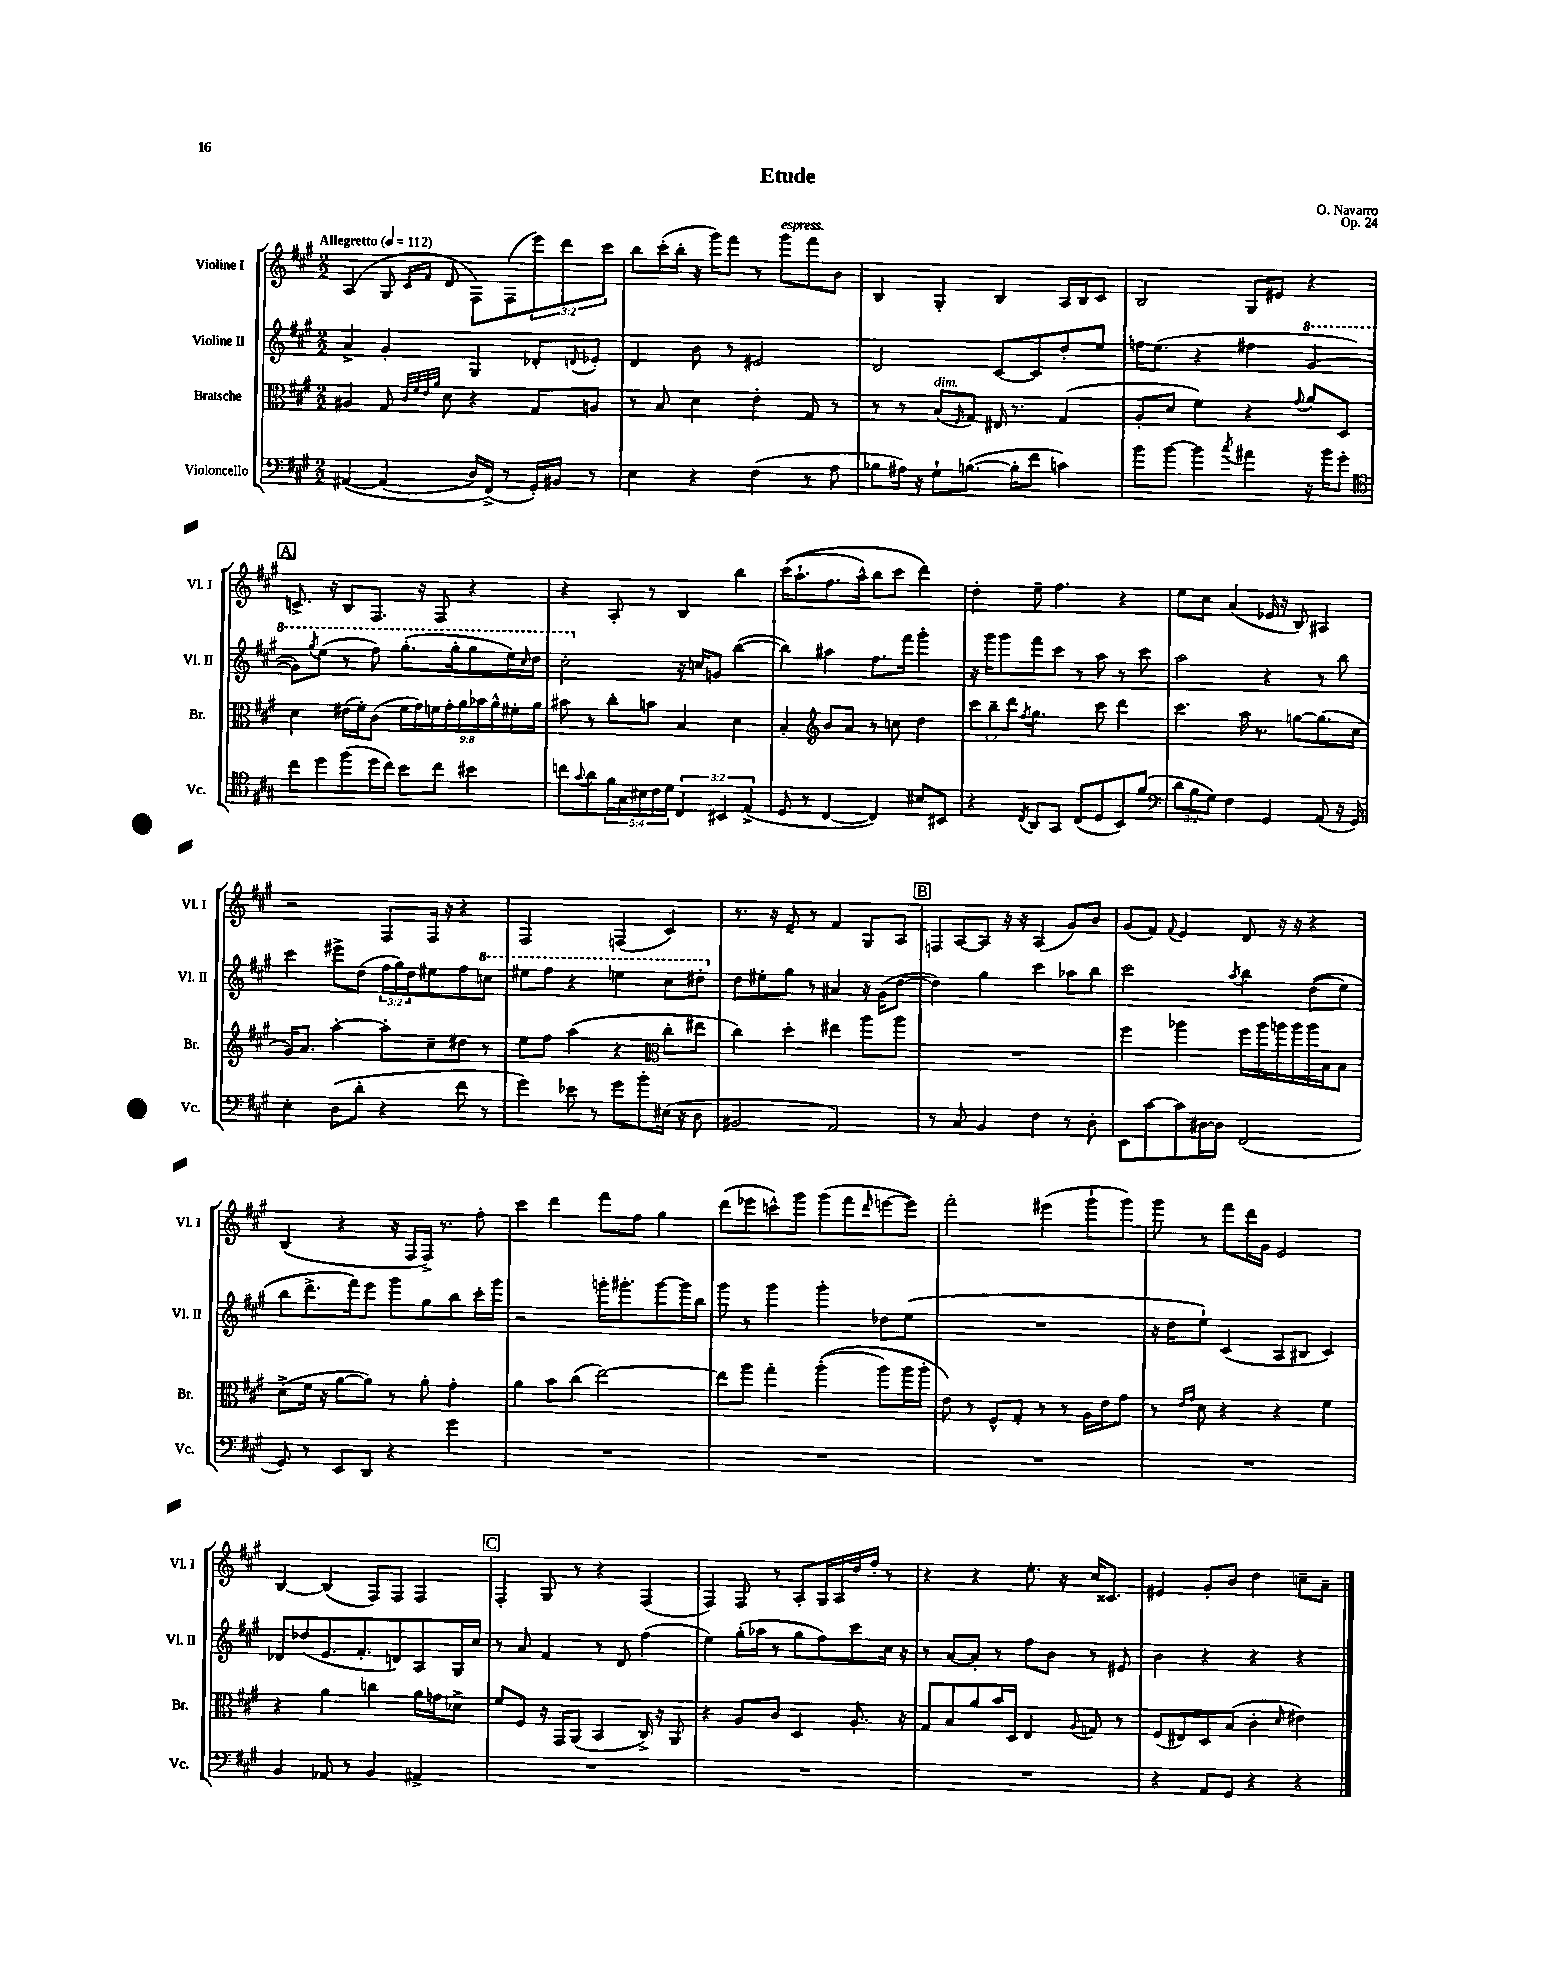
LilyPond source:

\header { title = "Etude" composer = "O. Navarro" opus = "Op. 24" }
<<
\new StaffGroup <<
\new Staff = "s0" \with { instrumentName = "Violine I" shortInstrumentName = "Vl. I" } {
    \clef treble \key a \major \numericTimeSignature \time 2/2 \override Staff.TupletNumber.text = #tuplet-number::calc-fraction-text \tempo "Allegretto" 4 = 112
    a4( gis8 \grace { cis'16 fis'16 } d'8 fis8) fis8( \tuplet 3/2 { e'''8) d'''8 cis'''8 } |
    b''8 cis'''16-.( b''16-. r16 gis'''16) fis'''8 r8 gis'''8^\markup { \italic "espress." } fis'''8 b'8 |
    b4 gis4-. b4 a16 b16 cis'8 |
    b2 gis8 eis'8 r4 |
    \mark \markup { \box "A" } c'8.-> r16 b8 fis8. r16 fis8 r4 |
    r4 a8-. r8 b4 b''4 |
    cis'''16(\( a''8.-! fis''8. a''16-^) b''8 cis'''8 d'''4\) |
    d''4-. e''8-- fis''4. r4 |
    e''8 cis''8 a'4( ees'16 r16 b8) ais4 |
    r2 fis8 fis16 r16 r4 |
    fis2 f4( cis'4) |
    r8. r16 e'8-- r8 fis'4 gis8 a8 |
    \mark \markup { \box "B" } f8 a8~ a8 r16 r16 a4( gis'8) b'8 |
    gis'8( fis'8) \appoggiatura { fis'8 } e'4 d'8 r16 r16 r4 |
    b4( r4 r16 fis16 fis16->) r8. fis''8-. |
    cis'''4 d'''4 fis'''8 fis''8 gis''4 |
    d'''8( ees'''8 c'''8-^) gis'''8 gis'''8( fis'''8 \grace { d'''16 } e'''8~ e'''8) |
    fis'''2-. eis'''4( gis'''8-! gis'''8) |
    gis'''8 r8 fis'''8 d'''16 gis'16 e'2 |
    b4~ b4( fis8) fis8 fis4 |
    \mark \markup { \box "C" } fis4-. gis8 r8 r4 fis4( |
    fis4) fis8 r8 a8-. gis16 a16 d''16 fis''16-. r8 |
    r4 r4 e''8.-. r16 cis''16 cisis'8. |
    eis'4 gis'8-. b'8 d''4 c''8-- a'8-- \bar "|." |
}
\new Staff = "s1" \with { instrumentName = "Violine II" shortInstrumentName = "Vl. II" } {
    \clef treble \key a \major \numericTimeSignature \time 2/2 \override Staff.TupletNumber.text = #tuplet-number::calc-fraction-text
    a'4-> gis'4-. gis4 des'8-. \appoggiatura { d'8 } ees'8-. |
    d'4 b'8 r8 eis'2 |
    d'2 cis'8~ cis'8 d''8-. e''8 |
    f''16 e''8.( r4 fis''4 \ottava #1 gis''4~ |
    \mark \markup { \box "A" } gis''8) \acciaccatura { gis'''8 } e'''8( r8 fis'''8) gis'''8.-.( gis'''16-. gis'''8 e'''16) \grace { cis'''16 } d'''16 |
    cis'''2-. \ottava #0 r16 c''16 g'8 b''4~( |
    b''4) ais''4 fis''8. fis'''16 gis'''4-. |
    r16 gis'''16 gis'''8 fis'''8 cis'''8 r8 a''8 r8 cis'''8 |
    a''2 r4 r8 b''8 |
    cis'''4 eis'''8-> d''8( \tuplet 3/2 { fis''16 gis''16) d''16 } eis''8 fis''8 \ottava #1 c'''8 |
    eis'''8 fis'''8 r4 e'''4 cis'''8 dis'''8-. \ottava #0 |
    d''8 eis''8-. gis''8 r8 ais'4 r16 gis'16( d''8~ |
    \mark \markup { \box "B" } d''4) gis''4 cis'''4 aes''8 b''8 |
    cis'''2 \acciaccatura { a''8 } b''4 d''8(\( e''8) |
    b''8 d'''8.-> fis'''16\) e'''8 gis'''8 gis''8 b''8 cis'''16-. gis'''16 |
    r2 g'''16-. gis'''8.-. gis'''8~ gis'''16 b''16 |
    gis'''8 r8 gis'''4 gis'''4-. des''8 e''8( |
    R1 |
    r16 d''16 e''8-!) cis'4( a8 bis8 cis'4) |
    des'8 des''8( e'8. fis'8.-. d'8) a8 gis16 cis''16 |
    \mark \markup { \box "C" } r8 a'8 fis'4 r8 d'8 fis''4( |
    e''4) gis''16-.( aes''16 r8 gis''8 fis''8) cis'''8 cis''16 r16 |
    r8 a'8~ a'8-. r8 fis''8 b'8 r8 eis'8 |
    b'4 r4 r4 r4 \bar "|." |
}
\new Staff = "s2" \with { instrumentName = "Bratsche" shortInstrumentName = "Br." } {
    \clef alto \key a \major \numericTimeSignature \time 2/2 \override Staff.TupletNumber.text = #tuplet-number::calc-fraction-text
    ais4 gis8 \grace { cis'32 fis'32 e'32 a'32 } d'8 r4 gis8 a8 |
    r8 b8 d'4 e'4-. gis8 r8 |
    r8 r8 b8^\markup { \italic "dim." }( \grace { fis16 } gis8) eis16 r8. gis4( |
    a8-. d'8 fis'4) r4 \appoggiatura { gis'8 } a'8 d8 |
    \mark \markup { \box "A" } d'4 eis'16( fis'16-.) cis'8( \tuplet 9/8 { fis'16 gis'16) f'16 gis'16-. a'16 bes'16 a'16-^ fis'16-. a'16 } |
    bis'8 r8 cis''8-. b'8 b4 d'4 |
    b4-. \clef treble b'8 a'8 r8 c''8 d''4 |
    \tuplet 3/2 { cis'''8 b''8-- d'''8 } \acciaccatura { fis''8 } gis''4. cis'''8 d'''4 |
    cis'''4. a''16 r8. g''8~ g''8.( cis''16 |
    gis'16) a'8. a''4~-. a''8-. cis''8-- dis''8 r8 |
    e''8 fis''8 a''4( r4 \clef alto cis''8-. eis''8 |
    cis''4) d''4-. eis''4 a''8 a''8 |
    \mark \markup { \box "B" } R1 |
    fis''4 aes''4 fis''16 aes''16 a''16 a''16 a''16 b16 b8 |
    d'8->( fis'16 r16 a'8~ a'8) r8 a'8-. gis'4-. |
    a'4 b'8 cis''8( e''2~) |
    e''8 a''8 gis''4-. a''4-.(\( a''8) a''16 a''16-. |
    e'8\) r8 fis8-^ gis8-. r8 r8 a16 e'16 gis'8 |
    r8 \grace { e'16 gis'16 } d'8 r4 r4 fis'4 |
    r4 a'4 c''4 a'16 g'16 des'8-> |
    \mark \markup { \box "C" } fis'8 fis8 r16 gis,16 a,8( b,4 cis16->) r16 a,8 |
    r4 a8 cis'8 d4 a8.-. r16 |
    gis8 b8 a'8 b'16 d16 e4 \appoggiatura { a8 } g8 r8 |
    fis8( eis8) d8 b8( cis'4-. \grace { d'16 } eis'4) \bar "|." |
}
\new Staff = "s3" \with { instrumentName = "Violoncello" shortInstrumentName = "Vc." } {
    \clef bass \key a \major \numericTimeSignature \time 2/2 \override Staff.TupletNumber.text = #tuplet-number::calc-fraction-text
    ais,4~\( ais,4( d16) fis,16->(\) r8 gis,16-.) bis,16 r8 |
    e4 r4 fis4( r8 a8 |
    bes8 ais16) r16 gis8-! b8.~( b16-. fis'8 c'4) |
    b'8 b'8~ b'4 \acciaccatura { cis''8 } ais'4 r16 b'16 gis'8-. |
    \mark \markup { \box "A" } \clef tenor cis''8 d''8 fis''8( d''16 cis''16) b'8 cis''8 bis'4 |
    c''8 \appoggiatura { gis'8 } a'8 \tuplet 5/4 { fis'16 gis16 bis16 cis'16 d'16 } \tuplet 3/2 { cis4 bis,4 e4->( } |
    d8 r8 cis4~ cis4) bis8 bis,8 |
    r4 \acciaccatura { cis8 } a,8 gis,8 cis8( d8 b,8) fis'8( |
    \clef bass \tuplet 3/2 { d'8 b8 gis8) } fis4 gis,4 a,8( r16 gis,16) |
    e4-. d8( d'8-. r4 fis'8 r8 |
    gis'4) ees'8 r8 gis'8 b'8-. eis16( r16 d8 |
    bis,2 a,2) |
    \mark \markup { \box "B" } r8 cis8 b,4 fis4 r8 d8-. |
    e,8 cis'8~ cis'8 dis16~ dis16 fis,2( |
    gis,8) r8 e,8 d,8 r4 gis'4 |
    R1 |
    R1 |
    R1 |
    R1 |
    b,4 aes,8 r8 b,4 ais,4-> |
    \mark \markup { \box "C" } R1 |
    R1 |
    R1 |
    r4 a,8 gis,8 r4 r4 \bar "|." |
}
>>
>>
\layout { \context { \Score \remove "Bar_number_engraver" } }
